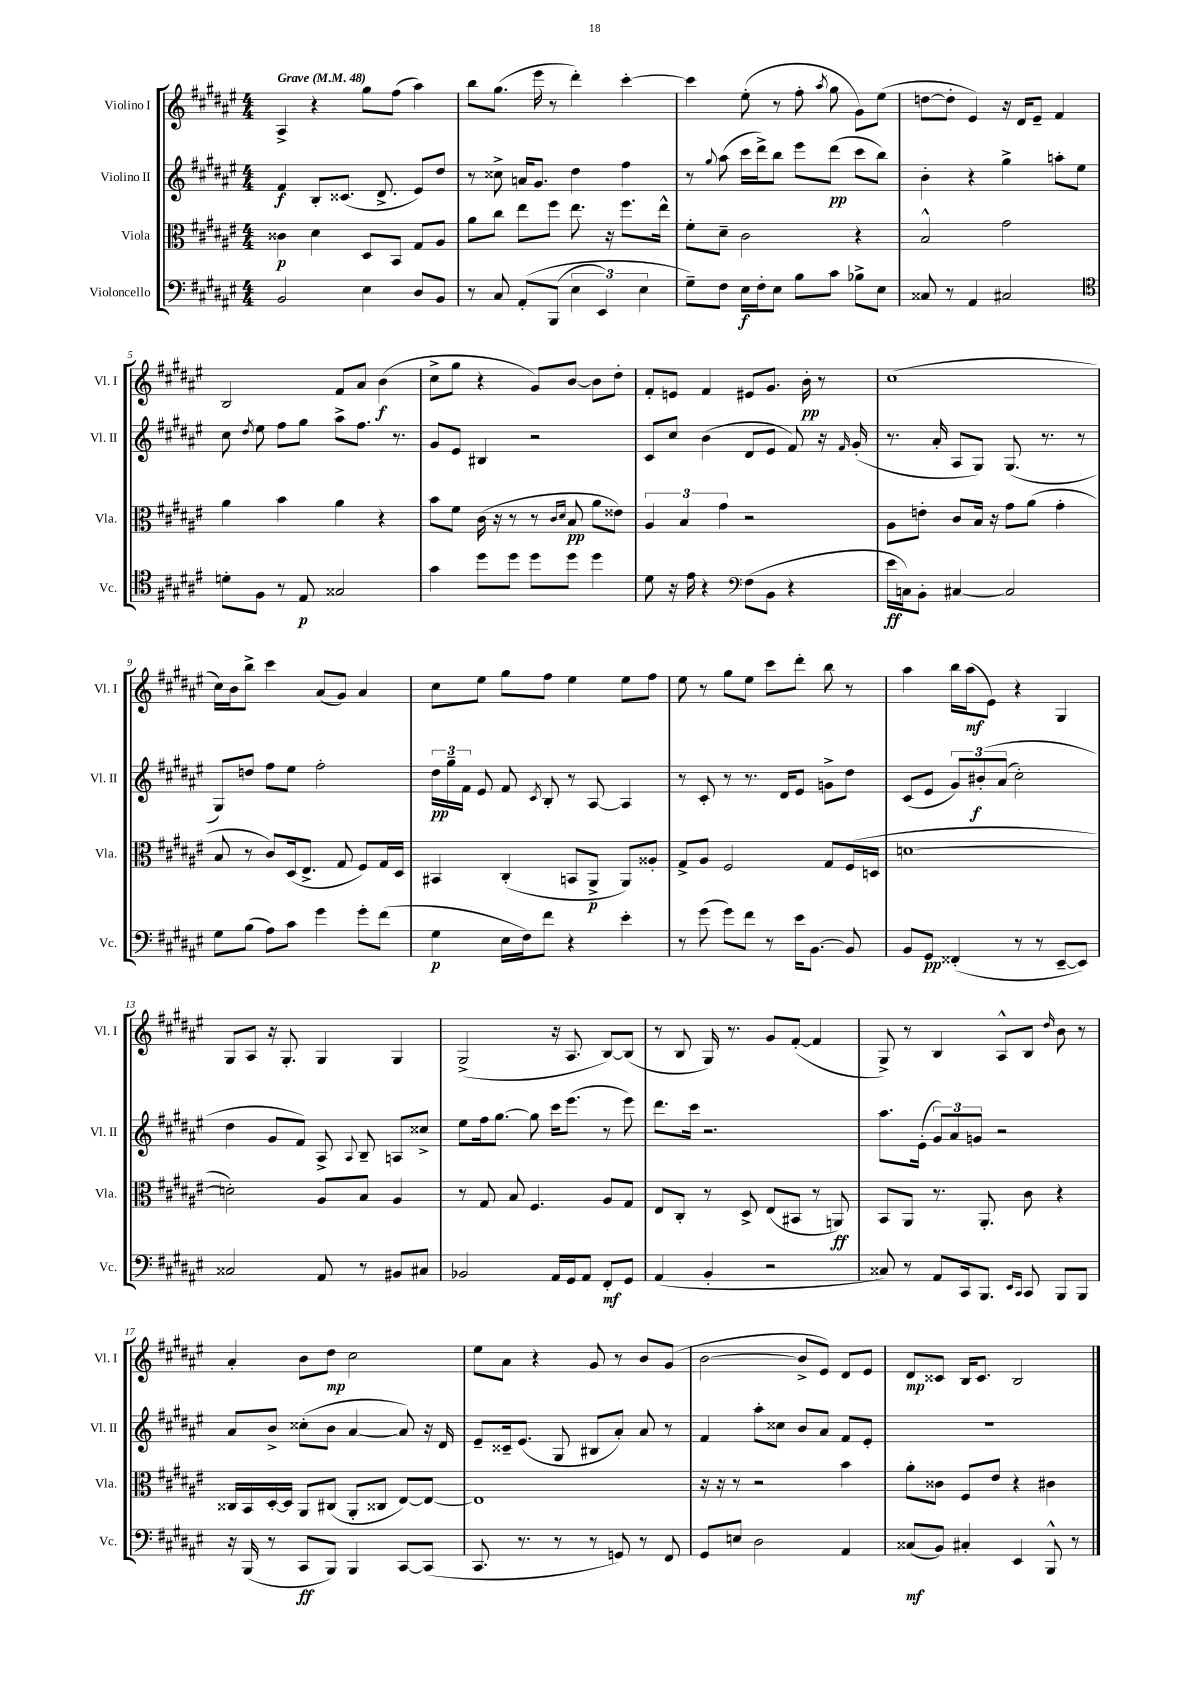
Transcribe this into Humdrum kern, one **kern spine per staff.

**kern	**kern	**kern	**kern
*staff4	*staff3	*staff2	*staff1
*clefF4	*clefC3	*clefG2	*clefG2
*k[f#c#g#d#a#e#]	*k[f#c#g#d#a#e#]	*k[f#c#g#d#a#e#]	*k[f#c#g#d#a#e#]
*M4/4	*M4/4	*M4/4	*M4/4
*MM48	*MM48	*MM48	*MM48
2BB	4c##	4f#	4A#^
.	4d#	8B'	4r
.	.	(8.c##	.
4E#	8D#	.	8gg#
.	.	8.d#^	.
.	8BB	.	(8ff#
8D#	8G#	8e#)	4aa#)
8BB	8A#	8dd#	.
=	=	=	=
8r	8a#	8r	8bb
8C#	8cc#	8cc##^	(8.gg#
&(8AA#'	8ee#	16a	.
.	.	8.g#	16eee#
(8BBB	8ff#	.	8r
6E#	8.ee#	4dd#	4ddd#')
6EE#)	.	.	.
.	16r	.	.
.	8.ff#	4ff#	[4ccc#'
6E#	.	.	.
.	16ee#^^	.	.
=	=	=	=
8G#~&)	8f#'	8r	4ccc#]
.	.	8qqgg#	.
8F#	8d#~	(8aa#	.
16E#	2c#	16ccc#	(8ee#'
16F#'	.	16ddd#^)	.
8E#	.	8bb	8r
8B	.	8eee#	8ff#'
.	.	.	8qaa#
8c#	.	(8ddd#	8gg#
8B-^	4r	8ccc#	8g#)
8E#	.	8bb)	(8ee#
=	=	=	=
8C##	2B^^	4b'	[8dd
8r	.	.	8dd']
4AA#	.	4r	4e#)
2C#	2g#	4gg#^	16r
.	.	.	16d#
.	.	.	8e#~
.	.	8aa'	4f#
.	.	8ee#	.
=	=	=	=
*clefC4	*	*	*
8d'	4a#	8cc#	2B
.	.	8qdd#	.
8F#	.	8ee#	.
8r	4b	8ff#	.
8E#	.	8gg#	.
2G##	4a#	8aa#^	8f#
.	.	8.ff#	8a#
.	4r	.	(4b
.	.	8.r	.
=	=	=	=
4g#	8b	8g#	8cc#^
.	8f#	8e#	8gg#
8dd#	(16c#	4B#	4r
.	16r	.	.
8dd#	8r	.	.
8dd#	8r	2r	8g#)
.	16qqc#	.	.
.	16qqd#	.	.
8dd#	8B	.	[8b
4dd#	8a#	.	8b]
.	8e##)	.	8dd#'
=	=	=	=
8d#	6A#	8c#	8f#'
16r	.	8cc#	8e
.	6B	.	.
16e#	.	.	.
4r	.	(4b	4f#
.	6g#	.	.
*clefF4	*	*	*
(8F#	2r	8d#	8e#
8BB	.	8e#	8.g#
4r	.	8f#)	.
.	.	.	16b'
.	.	16r	8r
.	.	16qqf#	.
.	.	(16g#'	.
=	=	=	=
16e#	8A#	8.r	(1cc#
16C)	.	.	.
8BB'	8e'	.	.
.	.	16a#'	.
[4C#	8c#	8A#	.
.	16B	8G#)	.
.	16r	.	.
2C#]	8g#	(8.G#	.
.	(8a#	.	.
.	.	8.r	.
.	4g#'	.	.
.	.	8r	.
=	=	=	=
8G#	8B	8G#)	16cc#)
.	.	.	16b
(8B	8r	8dd	8bb^
8A#)	8c#)	8ff#	4ccc#
8c#	(16D#	8ee#	.
.	8.E#^	.	.
4g#	.	2ff#'	(8a#
.	8G#	.	8g#)
8g#'	8F#)	.	4a#
(8f#	16G#	.	.
.	16D#	.	.
=	=	=	=
4G#	4BB#	24dd#	8cc#
.	.	24gg#~	.
.	.	24f#	.
.	.	8e#	8ee#
16E#	(4C#'	8f#	8gg#
16F#)	.	.	.
.	.	8qc#	.
8f#	.	8B'	8ff#
4r	8BB	8r	4ee#
.	8AA#^	[8A#	.
4e#'	8AA#)	4A#]	8ee#
.	8A##'	.	8ff#
=	=	=	=
8r	8G#^	8r	8ee#
(8g#	8A#	8c#'	8r
8g#)	2F#	8r	8gg#
8f#	.	8.r	8ee#
8r	.	.	8ccc#
.	.	16d#	.
16e#	.	8e#	8ddd#'
[8.BB	.	.	.
.	8G#	8g^	8bb
8BB]	(16F#	8dd#	8r
.	16D	.	.
=	=	=	=
8BB	[1d	(8c#	4aa#
8GG#	.	8e#	.
(4FF##'	.	12g#)	16bb
.	.	.	(16aa#
.	.	&(12b#'	.
.	.	.	8e#)
.	.	(12a#	.
8r	.	2cc#')	4r
8r	.	.	.
[8EE#~	.	.	4G#
8EE#])	.	.	.
=	=	=	=
2C##	2d'])	4dd#	8G#
.	.	.	8A#
.	.	8g#	16r
.	.	.	8.G#'
.	.	8f#&)	.
8AA#	8A#	8A#^	4G#
.	.	8qqA#	.
8r	8B	8B~	.
8BB#	4A#	8A	4G#
8C#	.	8cc##^	.
=	=	=	=
2BB-	8r	8ee#	(2G#^
.	8G#	16ff#	.
.	.	[8.gg#	.
.	8B	.	.
.	4.F#	8gg#]	.
16AA#	.	16ccc#	16r
16GG#	.	(8.eee#	8.A#
8AA#	.	.	.
8FF#'	8A#	8r	[8B)
8GG#	8G#	8eee#)	(8B]
=	=	=	=
(4AA#	8E#	8.ddd#	8r
.	8C#'	.	8B
.	.	16ccc#	.
4BB'	8r	2.r	16G#)
.	.	.	8.r
.	8D#^	.	.
2r	(8E#	.	8g#
.	8BB#	.	([8f#'
.	8r	.	4f#]
.	8AA)	.	.
=	=	=	=
8C##)	8BB	8.aa#	8G#^)
8r	8AA#	.	8r
.	.	(16e#'	.
8AA#	8.r	12g#)	4B
.	.	12a#	.
16CC#	.	.	.
.	.	12g	.
8.BBB	8.AA#'	.	.
.	.	2r	8A#^^
16qqEE#	.	.	.
16qqCC#	.	.	.
8CC#	8c#	.	8B
.	.	.	16qqdd#
8BBB	4r	.	8b
8BBB	.	.	8r
=	=	=	=
16r	16C##	8a#	4a#'
(16BBB	16BB	.	.
8r	[16D#'	8b^	.
.	16D#]	.	.
8CC#	8AA#	(8cc##'	8b
8BBB)	(8C#	8b	8dd#
4BBB	8AA#'	[4a#	2cc#
.	8C##	.	.
[8CC#	[8E#)	8a#])	.
(8CC#]	8E#_	16r	.
.	.	16d#	.
=	=	=	=
8.CC#	1E#]	8e#~	8ee#
.	.	16c##~	8a#
8.r	.	(8.e#	.
.	.	.	4r
8r	.	8G#	.
8r	.	8B#	8g#
8GG)	.	8a#')	8r
8r	.	8a#	8b
8FF#	.	8r	(8g#
=	=	=	=
8GG#	16r	4f#	[2b
.	16r	.	.
8E	8r	.	.
2D#	2r	8aa#'	.
.	.	8cc##	.
.	.	8b	8b^]
.	.	8a#	8e#)
4AA#	4b	8f#	8d#
.	.	8e#'	8e#
=	=	=	=
(8C##	8a#'	1r	8d#
8BB)	8c##	.	8c##
4C#'	8F#	.	16B
.	.	.	8.c##
.	8e#	.	.
4EE#	4r	.	2B
8BBB^^	4c#	.	.
8r	.	.	.
==	==	==	==
*-	*-	*-	*-
